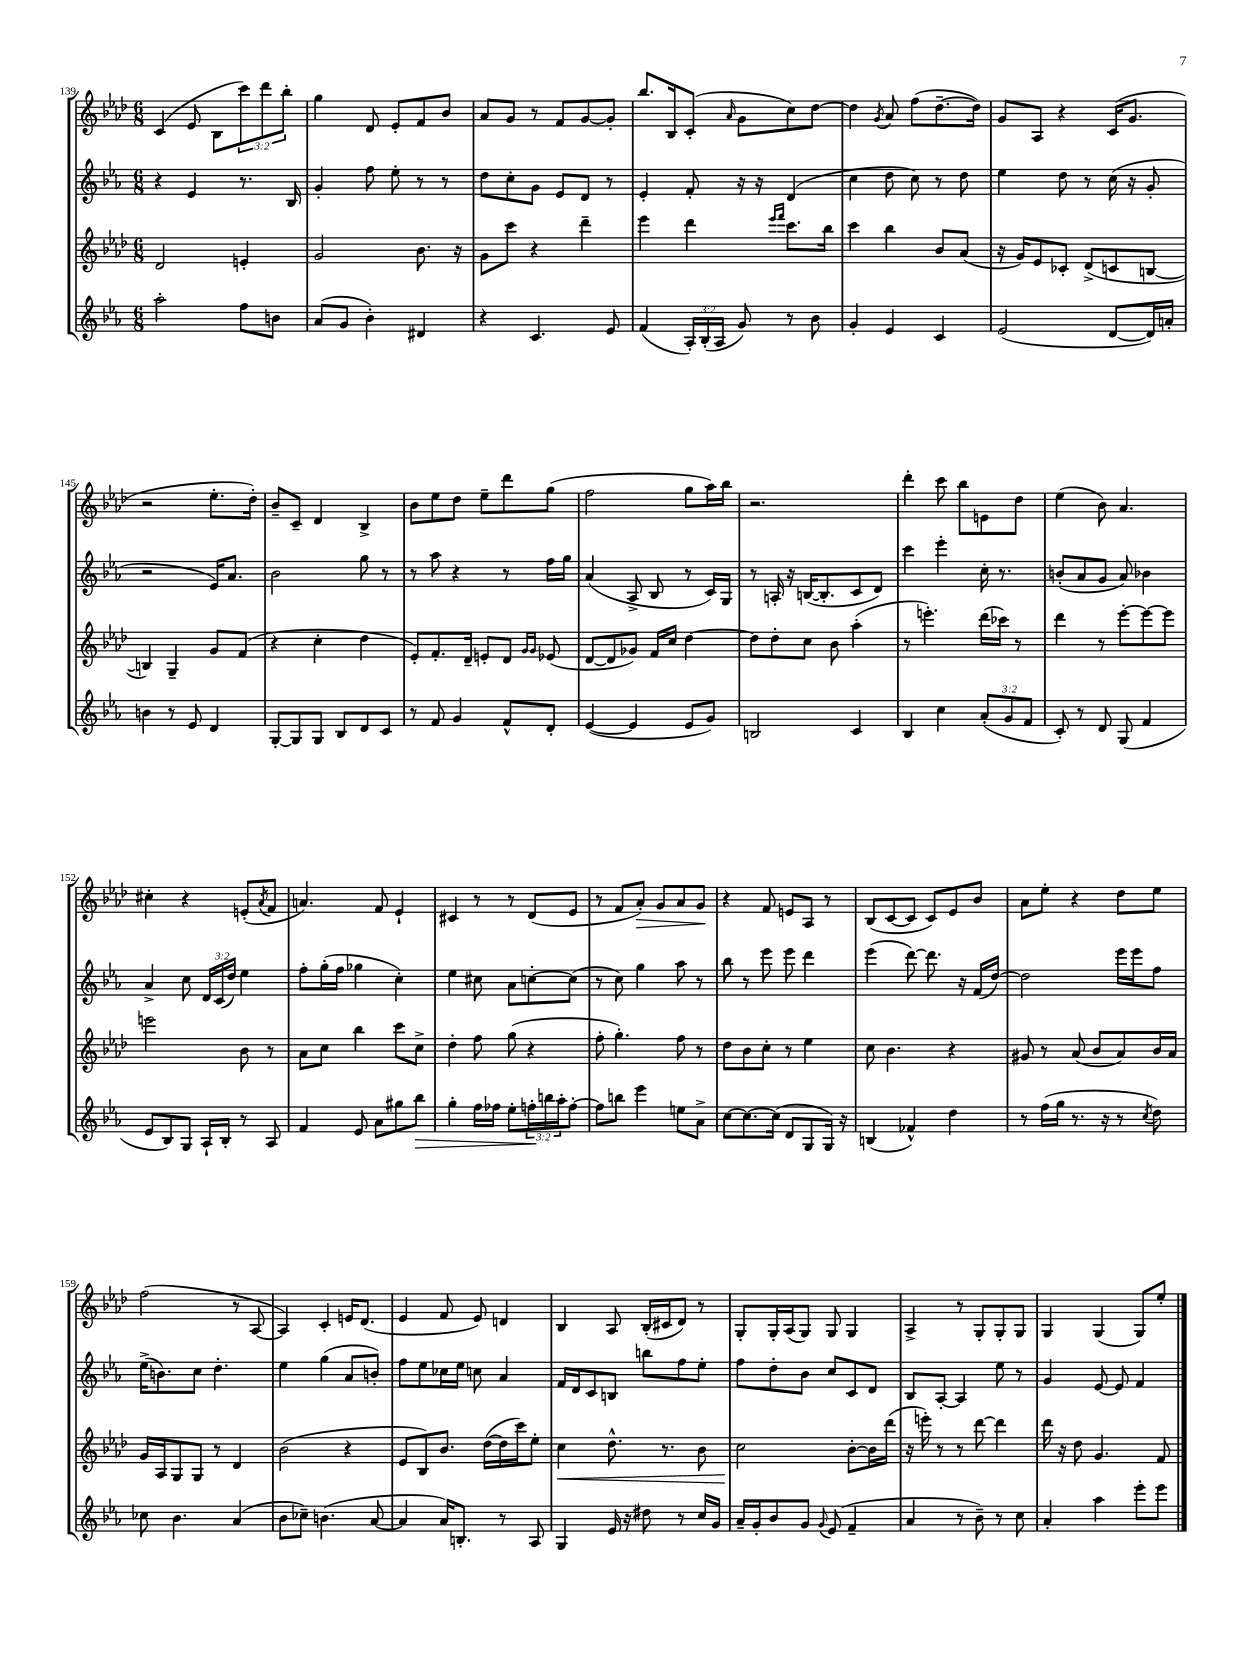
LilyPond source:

<<
\new StaffGroup <<
\new Staff = "s0" {
    \clef treble \key aes \major \numericTimeSignature \time 6/8 \override Staff.TupletNumber.text = #tuplet-number::calc-fraction-text
    c'4( ees'8 bes8 \tuplet 3/2 { c'''8) des'''8 bes''8-. } |
    g''4 des'8 ees'8-. f'8 bes'8 |
    aes'8 g'8 r8 f'8 g'8~ g'8-. |
    bes''8. bes16 c'8-.( \grace { aes'16 } g'8 c''8) des''8~ |
    des''4 \acciaccatura { g'8 } aes'8 f''8( des''8.~-- des''16) |
    g'8 aes8 r4 c'16( g'8. |
    r2 ees''8.-. des''16-.) |
    bes'8-- c'8-- des'4 bes4-> |
    bes'8 ees''8 des''8 ees''8-- des'''8 g''8( |
    f''2 g''8 aes''16) bes''16 |
    r2. |
    des'''4-. c'''8 bes''8 e'8 des''8 |
    ees''4( bes'8) aes'4. |
    cis''4-. r4 e'8-.( \acciaccatura { aes'8 } f'8 |
    a'4.) f'8 ees'4-! |
    cis'4 r8 r8 des'8( ees'8 |
    r8 f'8 aes'8-.\>) g'8 aes'8 g'8\! |
    r4 f'8 e'8 aes8 r8 |
    bes8( c'8~ c'8 c'8) ees'8 bes'8 |
    aes'8 ees''8-. r4 des''8 ees''8 |
    f''2( r8 aes8~ |
    aes4) c'4-. e'16 des'8.( |
    ees'4 f'8 ees'8) d'4 |
    bes4 aes8 bes16-.( cis'16 des'8) r8 |
    g8-. g16-. aes16( g8) g8 g4 |
    aes4-> r8 g8-. g8-. g8 |
    g4 g4( g8) ees''8-. \bar "|." |
}
\new Staff = "s1" {
    \clef treble \key ees \major \numericTimeSignature \time 6/8 \override Staff.TupletNumber.text = #tuplet-number::calc-fraction-text
    r4 ees'4 r8. bes16 |
    g'4-. f''8 ees''8-. r8 r8 |
    d''8 c''8-. g'8 ees'8 d'8 r8 |
    ees'4-. f'8-. r16 r16 d'4( |
    c''4 d''8 c''8) r8 d''8 |
    ees''4 d''8 r8 c''16( r16 g'8-. |
    r2 ees'16) aes'8. |
    bes'2 g''8 r8 |
    r8 aes''8 r4 r8 f''16 g''16 |
    aes'4( aes8-> bes8 r8 c'16) g16 |
    r8 a16-. r16 b16~( b8.-. c'8 d'8) |
    c'''4 ees'''4-. c''16-. r8. |
    b'8-.( aes'8 g'8 aes'8) bes'4 |
    aes'4-> c''8 \tuplet 3/2 { d'16 c'16( d''16) } ees''4 |
    f''8-. g''16-.( f''16 ges''4 c''4-.) |
    ees''4 cis''8 aes'8 c''8~-. c''8( |
    r8 c''8) g''4 aes''8 r8 |
    bes''8 r8 ees'''8 ees'''8 d'''4 |
    ees'''4( d'''8~) d'''8. r16 f'16( d''16~) |
    d''2 ees'''16 ees'''16 f''8 |
    ees''16->( b'8.) c''8 d''4.-. |
    ees''4 g''4( aes'8 b'8-.) |
    f''8 ees''8 ces''16 ees''16 c''8 aes'4 |
    f'16 d'16 c'8 b8 b''8 f''8 ees''8-. |
    f''8 d''8-. bes'8 c''8 c'8 d'8 |
    bes8 aes8~-. aes4 ees''8 r8 |
    g'4 ees'8~ ees'8 f'4 \bar "|." |
}
\new Staff = "s2" {
    \clef treble \key aes \major \numericTimeSignature \time 6/8
    des'2 e'4-. |
    g'2 bes'8. r16 |
    g'8 c'''8 r4 des'''4-- |
    ees'''4 des'''4 \grace { ees'''16 f'''16 } c'''8. bes''16 |
    c'''4 bes''4 bes'8 aes'8( |
    r16 g'16) ees'8 ces'8-. des'8->( c'8 b8~ |
    b4) g4-- g'8 f'8( |
    r4 c''4-. des''4 |
    ees'8-.) f'8.-. des'16-- e'8-. des'8 \grace { g'16 g'16 } ees'8( |
    des'8~ des'8 ges'8) f'16 c''16 des''4~ |
    des''8 des''8-. c''8 bes'8 aes''4-.( |
    r8 e'''4.-.) des'''16( ces'''16) r8 |
    des'''4 r8 ees'''8~-. ees'''8~ ees'''8 |
    e'''2 bes'8 r8 |
    aes'8 c''8 bes''4 c'''8 c''8-> |
    des''4-. f''8 g''8( r4 |
    f''8-. g''4.-.) f''8 r8 |
    des''8 bes'8 c''8-. r8 ees''4 |
    c''8 bes'4. r4 |
    gis'8 r8 aes'8( bes'8 aes'8) bes'16 aes'16 |
    g'16 aes16 g8 g8 r8 des'4 |
    bes'2( r4 |
    ees'8 bes8) bes'8. des''16~( des''16 c'''16) ees''8-. |
    c''4\< des''8.-^ r8. bes'8 |
    c''2\! bes'8~-. bes'16 des'''16( |
    r16 e'''16-.) r8 r8 des'''8~ des'''4 |
    des'''16 r16 des''8 g'4. f'8 \bar "|." |
}
\new Staff = "s3" {
    \clef treble \key ees \major \numericTimeSignature \time 6/8 \override Staff.TupletNumber.text = #tuplet-number::calc-fraction-text
    aes''2-. f''8 b'8 |
    aes'8( g'8 bes'4-.) dis'4 |
    r4 c'4. ees'8 |
    f'4( \tuplet 3/2 { aes16-.) bes16-.( aes16 } g'8) r8 bes'8 |
    g'4-. ees'4 c'4 |
    ees'2( d'8~ d'16) a'16-. |
    b'4 r8 ees'8 d'4 |
    g8~-. g8 g8 bes8 d'8 c'8 |
    r8 f'8 g'4 f'8-^ d'8-. |
    ees'4~( ees'4 ees'8 g'8) |
    b2 c'4 |
    bes4 c''4 \tuplet 3/2 { aes'8-.( g'8 f'8 } |
    c'8-.) r8 d'8 g8( f'4 |
    ees'8 bes8) g8 aes16-! bes16-. r8 aes8 |
    f'4 ees'8 aes'8 gis''8 bes''8\> |
    g''4-. f''16 fes''16 ees''8-. \tuplet 3/2 { f''16-.\! b''16 aes''16-. } f''8~-. |
    f''8 b''8 ees'''4 e''8 aes'8-> |
    c''8~ c''8.~ c''16( d'8 g8 g16) r16 |
    b4( fes'4-^) d''4 |
    r8 f''16( g''16 r8. r16 r8 \acciaccatura { c''8 } d''8) |
    ces''8 bes'4. aes'4( |
    bes'8 ces''8--) b'4.( aes'8~ |
    aes'4 aes'16) b8.-. r8 aes8 |
    g4 ees'16 r16 dis''8 r8 c''16 g'16 |
    aes'16-- g'16-. bes'8 g'8 \appoggiatura { g'8 } ees'8( f'4-- |
    aes'4 r8 bes'8--) r8 c''8 |
    aes'4-. aes''4 ees'''8-. ees'''8 \bar "|." |
}
>>
>>
\layout { \context { \Score currentBarNumber = #139 } }
